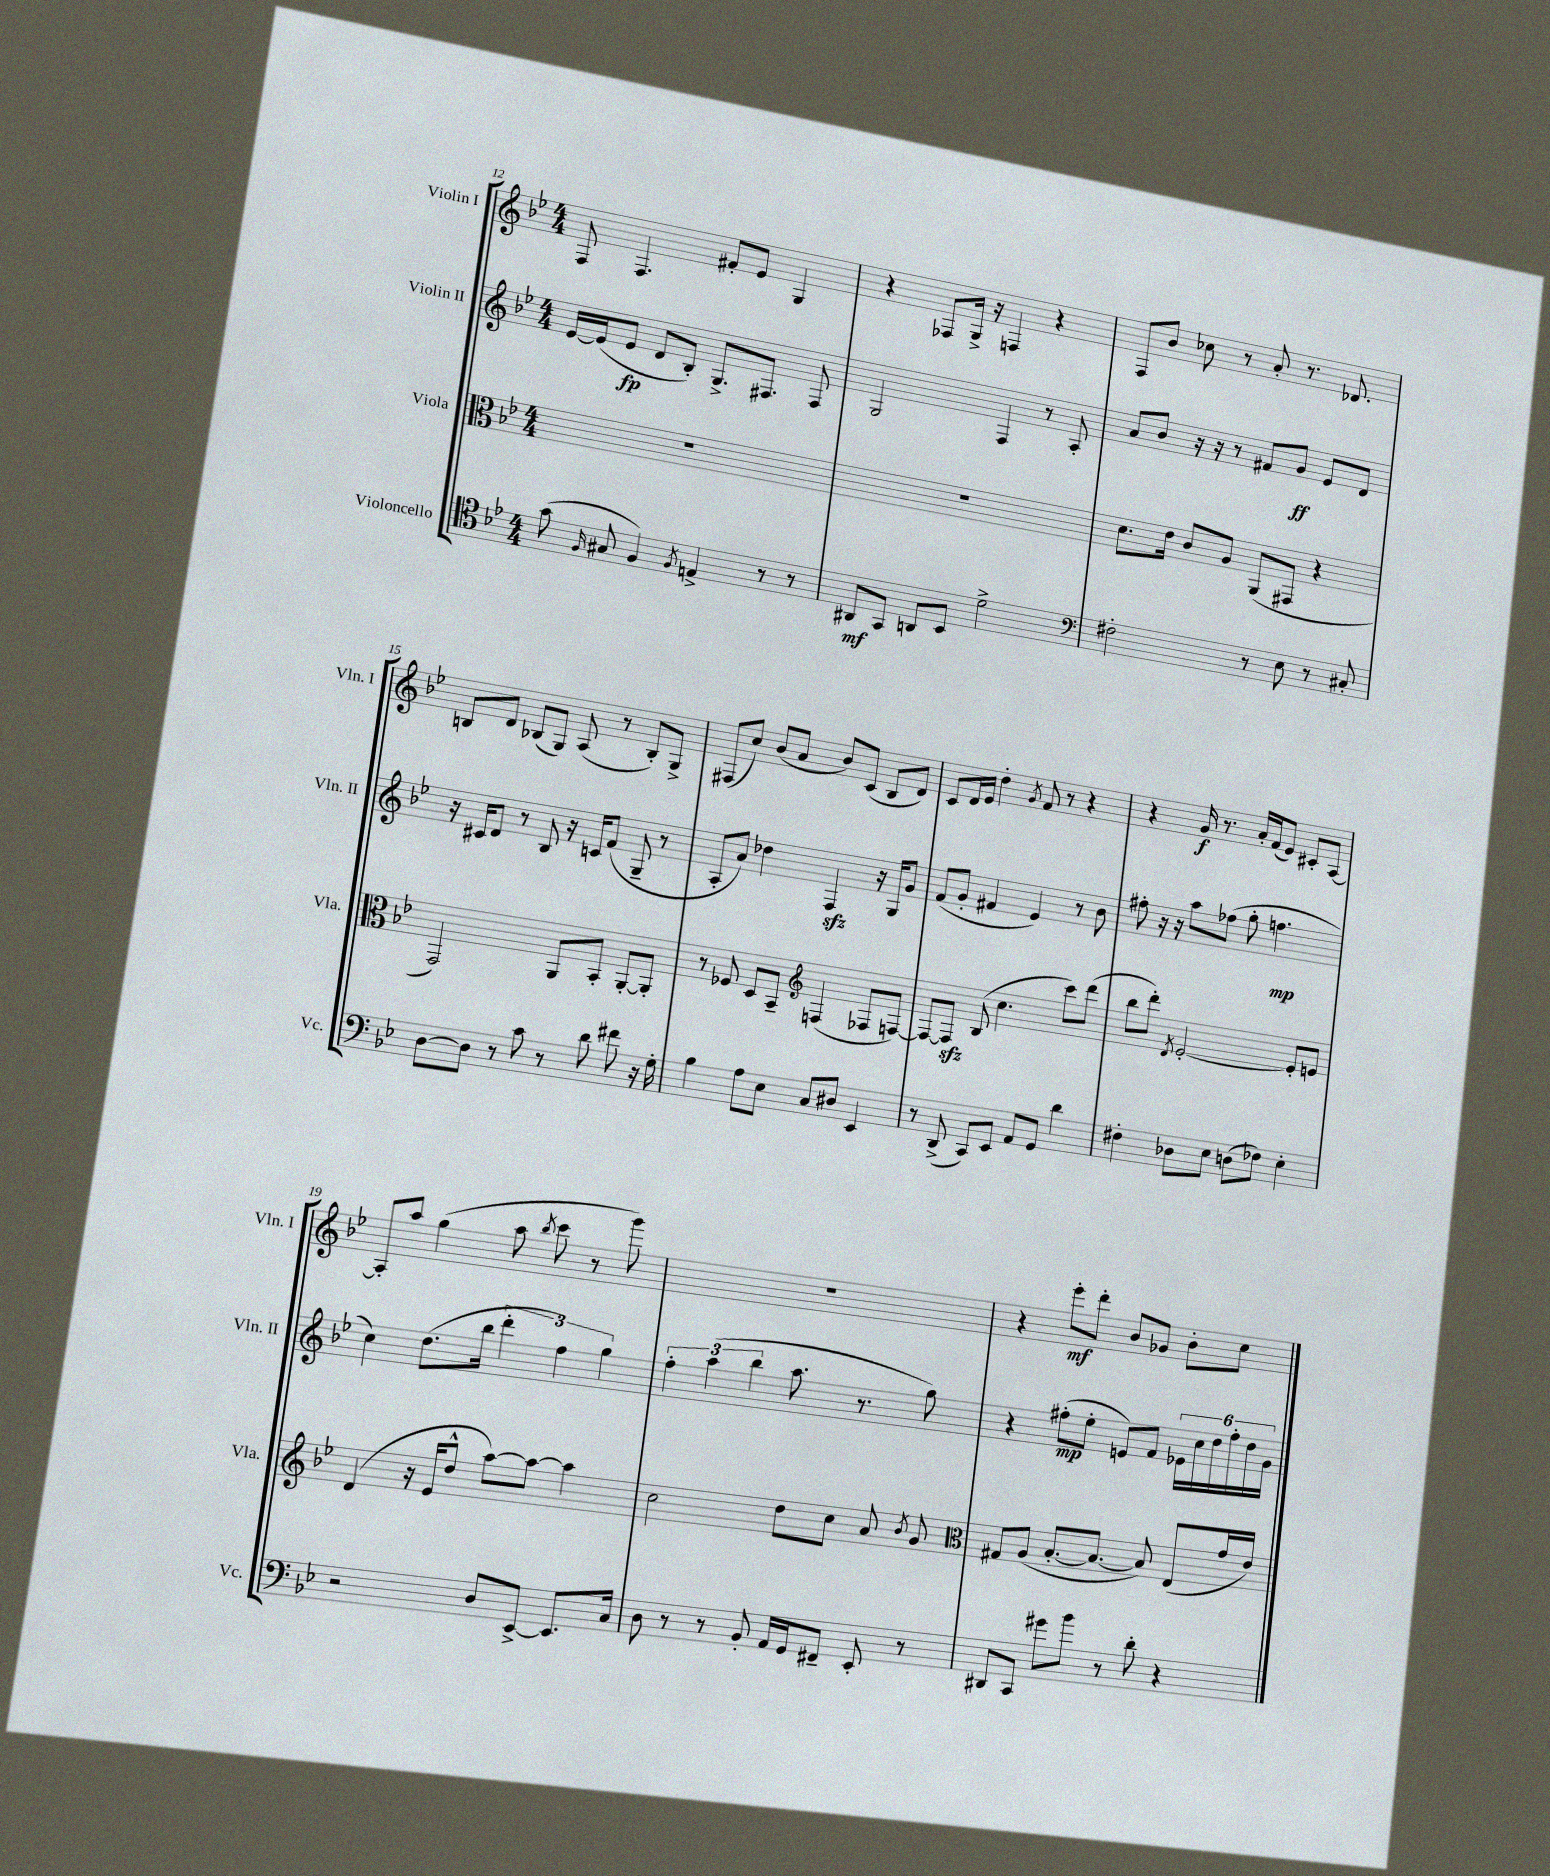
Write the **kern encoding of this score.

**kern	**dynam	**kern	**kern	**dynam	**kern	**dynam
*part4	*part4	*part3	*part2	*part2	*part1	*part1
*staff4	*staff4	*staff3	*staff2	*staff2	*staff1	*staff1
*I"Violoncello	*	*I"Viola	*I"Violin II	*	*I"Violin I	*
*I'Vc.	*	*I'Vla.	*I'Vln. II	*	*I'Vln. I	*
*clefC4	*	*clefC3	*clefG2	*	*clefG2	*
*k[b-e-]	*	*k[b-e-]	*k[b-e-]	*	*k[b-e-]	*
*M4/4	*	*M4/4	*M4/4	*	*M4/4	*
=12	=12	=12	=12	=12	=12	=12
(8g\	.	1r	[16e-/LL	.	8F/	.
.	.	.	(16e-/J]	.	.	.
16qqF/	.	.	.	.	.	.
8G#X/	.	.	8e-/J	fp	4.F/	.
4F/)	.	.	8d/L	.	.	.
.	.	.	8B-'/J)	.	.	.
8qF/	.	.	.	.	.	.
4En^/	.	.	8.G^/L	.	8f#X'/L	.
.	.	.	.	.	8e-/J	.
.	.	.	8.F#X/J	.	.	.
8r	.	.	.	.	4G/	.
8r	.	.	8F#/	.	.	.
=13	=13	=13	=13	=13	=13	=13
8AA#X/L	mf	1r	2G/	.	4r	.
8GG/J	.	.	.	.	.	.
8AAn/L	.	.	.	.	8F-X/L	.
8BB-/J	.	.	.	.	16G^/Jk	.
.	.	.	.	.	16r	.
2d^\	.	.	4F/	.	4Fn/	.
.	.	.	8r	.	4r	.
.	.	.	8A'/	.	.	.
=14	=14	=14	=14	=14	=14	=14
*clefF4	*	*	*	*	*	*
2F#X'\	.	8.d\L	8a/L	.	8F/L	.
.	.	.	8b-/J	.	8b-/J	.
.	.	16e-\Jk	.	.	.	.
.	.	8c/L	16r	.	8cc-X\	.
.	.	.	16r	.	.	.
.	.	8A/J	8r	.	8r	.
8r	.	(8AA/L	8f#X/L	.	8a'/	.
8E-\	.	8GG#X/J	8g/J	ff	8.r	.
8r	.	4r	8e-/L	.	.	.
.	.	.	.	.	8.d-X/	.
8C#X'/	.	.	8d/J	.	.	.
!!LO:LB:g=z
=15	=15	=15	=15	=15	=15	=15
[8D\L	.	2GG/)	16r	.	8Bn/L	.
.	.	.	16c#X/KL	.	.	.
8D\J]	.	.	8d/J	.	8d/J	.
8r	.	.	8r	.	(8B-X/L	.
8c\	.	.	8B-/	.	8G/J)	.
8r	.	8AA/L	16r	.	(8A/	.
.	.	.	16cn/KL	.	.	.
8d\	.	8BB-'/J	(8f/J	.	8r	.
8f#X\	.	[8AA'/L	8G~/	.	8B-'/L)	.
16r	.	8AA'/J]	8r	.	8G^/J	.
16G'\	.	.	.	.	.	.
=16	=16	=16	=16	=16	=16	=16
4B-\	.	8r	8A'/L	.	(8F#X/L	.
.	.	8F-X/	8a/J)	.	8cc/J)	.
8A\L	.	8D/L	4dd-X\	.	(8b-/L	.
8E-\J	.	8BB-~/J	.	.	8a/J	.
*	*	*clefG2	*	*	*	*
8C/L	.	(4Fn/	4Fzz/	.	8b-/L)	.
8D#X/J	.	.	.	.	(8c/J	.
4EE-/	.	8F-X/L	16r	.	8B-/L	.
.	.	.	16G/KL	.	.	.
.	.	[8Fn/J)	8g/J	.	8d/J)	.
=17	=17	=17	=17	=17	=17	=17
8r	.	8F/L_	(8f/L	.	8c/L	.
(8DD^/	.	8Fzz/J]	8g'/J	.	16d/L	.
.	.	.	.	.	16e-/JJ	.
8CC/L)	.	(8B-/	4f#X/	.	4dd'\	.
8EE-/J	.	4.cc\	.	.	.	.
.	.	.	.	.	8qg/	.
8AA/L	.	.	4e-/)	.	8f/	.
8GG/J	.	.	.	.	8r	.
4d\	.	8ccc\L)	8r	.	4r	.
.	.	(8ddd\J	8b-\	.	.	.
=18	=18	=18	=18	=18	=18	=18
4F#X'\	.	8bb-\L	8ff#X'\	.	4r	.
.	.	8ddd'\J)	16r	.	.	.
.	.	.	16r	.	.	.
.	.	8qd/	.	.	.	.
8D-X\L	.	[2e-'/	8aa\L	.	16g/	f
.	.	.	.	.	8.r	.
8E-\J	.	.	(8ff-X\J	.	.	.
(8Dn\L	.	.	8gg'\	.	16a'/LL	.
.	.	.	.	.	(16f/J	.
8F-X\J)	.	.	4.ffn\	mp	8e-/J)	.
4E-'\	.	8e-'/L]	.	.	8c#X'/L	.
.	.	8en/J	.	.	[8A/J	.
!!LO:LB:g=z
=19	=19	=19	=19	=19	=19	=19
2r	.	(4d/	4cc\)	.	8A'/L]	.
.	.	.	.	.	8aa/J	.
.	.	16r	(8.dd\L	.	(4gg\	.
.	.	16e-/KL	.	.	.	.
.	.	8dd^^/J	.	.	.	.
.	.	.	16bb-\Jk	.	.	.
8D/L	.	[8aa\L)	6ddd'\	.	8aa\	.
.	.	.	.	.	8qbb-/	.
[8EE-^/J	.	8aa\J_	.	.	8ccc\	.
.	.	.	6ff\)	.	.	.
8.EE-/L]	.	4aa\]	.	.	8r	.
.	.	.	6gg\	.	.	.
.	.	.	.	.	8ggg\)	.
16C/Jk	.	.	.	.	.	.
=20	=20	=20	=20	=20	=20	=20
8D\	.	2cc\	6ff'\	.	1r	.
8r	.	.	.	.	.	.
.	.	.	(6aa\	.	.	.
8r	.	.	.	.	.	.
.	.	.	6bb-\	.	.	.
8BB-'/	.	.	.	.	.	.
16AA/LL	.	8dd\L	8.aa\	.	.	.
16GG/J	.	.	.	.	.	.
8FF#X~/J	.	8cc\J	.	.	.	.
.	.	.	8.r	.	.	.
8EE-'/	.	8a/	.	.	.	.
.	.	8qb-/	.	.	.	.
8r	.	8g/	8gg\)	.	.	.
=21	=21	=21	=21	=21	=21	=21
*	*	*clefC3	*	*	*	*
8DD#X/L	.	8G#X/L	4r	.	4r	.
8CC/J	.	(8A/J	.	.	.	.
8g#X\L	.	[8.B-'/L	(8ff#X'\L	mp	8eee-'\L	mf
8b-\J	.	.	8ee-'\J	.	8ddd'\J	.
.	.	8.B-/J_	.	.	.	.
8r	.	.	8en/L)	.	8b-/L	.
8d'\	.	8B-/])	8f/J	.	8g-X/J	.
4r	.	(8E-/L	24e-X\LL	.	8b-'\L	.
.	.	.	24cc\	.	.	.
.	.	.	24dd\	.	.	.
.	.	16g/L	24ff#'\	.	8cc\J	.
.	.	.	24dd\	.	.	.
.	.	16e-/JJ)	.	.	.	.
.	.	.	24g\JJ	.	.	.
==	==	==	==	==	==	==
*-	*-	*-	*-	*-	*-	*-
